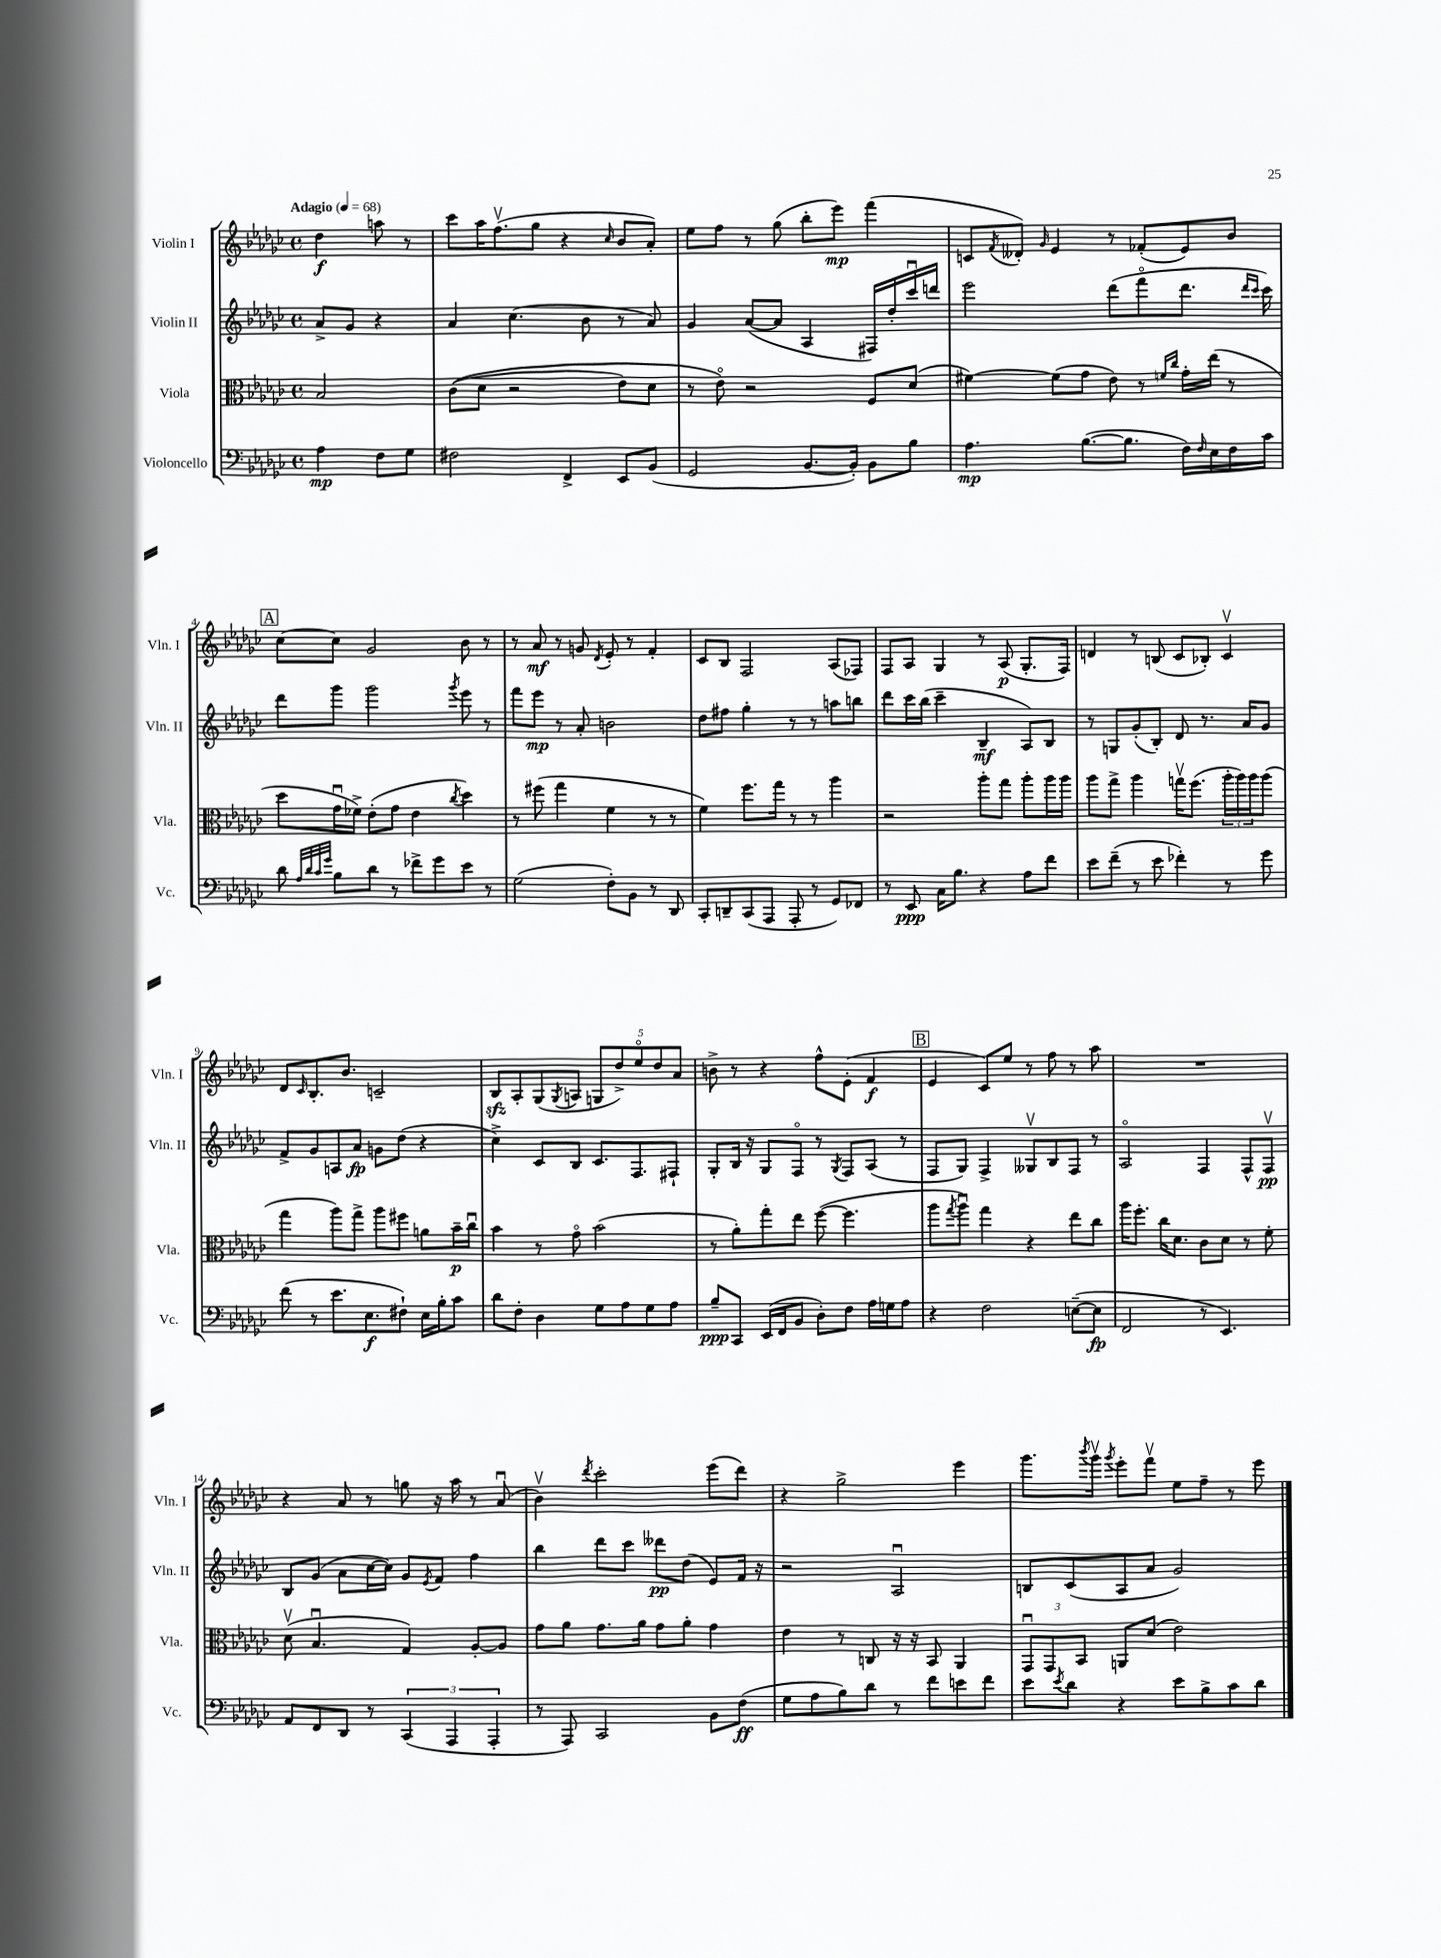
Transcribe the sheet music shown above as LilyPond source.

<<
\new StaffGroup <<
\new Staff = "s0" \with { instrumentName = "Violin I" shortInstrumentName = "Vln. I" } {
    \clef treble \key ges \major \defaultTimeSignature \time 4/4 \partial 2 \tempo "Adagio" 4 = 68
    des''4\f a''8 r8 |
    ces'''8 aes''16 f''8.\upbow( ges''8 r4 \grace { ces''16 } bes'8 aes'8-.) |
    ees''8 f''8 r8 ges''8( bes''8-. ees'''8\mp) f'''4( |
    c'8 \acciaccatura { f'8 } deses'8-.) \grace { ges'16 } ees'4 r8 fes'8-.( ees'8) bes'8 |
    \mark \markup { \box "A" } ces''8~ ces''8 ges'2 bes'8 r8 |
    r8 aes'8\mf r8 g'8 \acciaccatura { des'8 } ees'8-. r8 f'4-. |
    ces'8 bes8 f2 aes8( fes8) |
    f8 aes8 ges4 r8 aes8\p( ges8.-. f16) |
    d'4 r8 b8( ces'8 bes8-.) ces'4\upbow |
    des'8 \grace { ces'16 } bes8.-. bes'8. c'2-- |
    bes8\sfz aes8-. ges8( \acciaccatura { ges8 } a8 \tuplet 5/4 { g8 des''8->) ees''8\flageolet des''8 aes'8 } |
    b'8-> r8 r4 f''8-^ ees'8-.( f'4\f |
    \mark \markup { \box "B" } ees'4 ces'8) ees''8 r8 f''8 r8 aes''8 |
    R1 |
    r4 aes'8 r8 g''8 r16 aes''16 r8 aes'8\downbow( |
    bes'4\upbow) \acciaccatura { des'''8 } ces'''2-. ees'''8( des'''8) |
    r4 ges''2-> ees'''4 |
    ges'''8. \acciaccatura { bes'''8 } ges'''16\upbow \acciaccatura { ges'''8 } ees'''8-. f'''8\upbow ees''8 f''8-- r8 ees'''8 \bar "|." |
}
\new Staff = "s1" \with { instrumentName = "Violin II" shortInstrumentName = "Vln. II" } {
    \clef treble \key ges \major \defaultTimeSignature \time 4/4 \partial 2
    aes'8-> ges'8 r4 |
    aes'4 ces''4.( bes'8 r8 aes'8) |
    ges'4 aes'8~( aes'8 aes4 fis16) des''16-. ces'''16\downbow d'''16 |
    ees'''2 des'''8( f'''8\flageolet des'''8. \grace { des'''16 ces'''16 } ces'''16) |
    \mark \markup { \box "A" } des'''8 ges'''8 ges'''2 \acciaccatura { ges'''8 } ees'''8 r8 |
    f'''8 ees'''8\mp r8 aes'8-. b'2 |
    des''8 fis''8 ges''4-. r8 r8 a''8 b''8 |
    des'''8 ces'''16 bes''16( ces'''4-- bes4--\mf aes8) bes8 |
    r8 g8 ges'8-.( bes8-.) des'8 r8. aes'16 ges'8 |
    f'8-> ges'8 a8 aes'8\fp g'8 des''8( r4 |
    ces''4->) ces'8 bes8 ces'8. f8. fis8-! |
    ges8-. bes16 r16 ges8 f8\flageolet r8 \acciaccatura { ges8 } f8 aes8( r8 |
    \mark \markup { \box "B" } f8 ges8) f4-> geses8\upbow bes8 f8 r8 |
    aes2\flageolet f4 f8-^ f8\upbow\pp |
    bes8 ges'8( aes'8 ces''16~ ces''16) ges'8 \acciaccatura { ees'8 } f'8 f''4 |
    bes''4 des'''8 ces'''8 deses'''8\pp des''8( ees'8) f'16 r16 |
    r2 aes2\downbow |
    b8 ces'8( aes8 aes'8 ges'2) \bar "|." |
}
\new Staff = "s2" \with { instrumentName = "Viola" shortInstrumentName = "Vla." } {
    \clef alto \key ges \major \defaultTimeSignature \time 4/4 \partial 2
    bes2 |
    ces'8(\( des'8 r2 ees'8) des'8 |
    r8 ees'8\flageolet\) r2 f8 des'8( |
    fis'4~) fis'8( ges'8 ees'8) r8 \grace { f'16 ces''16 } ges'16-. ees''16( r8 |
    \mark \markup { \box "A" } des''8 ges'16\downbow fes'16->) ees'8-.( ges'8 ees'4 \acciaccatura { ces''8 } des''4) |
    r8 fis''8( ges''4 f'4 r8 r8 |
    f'4) f''8. ges''16 r8 r8 aes''4 |
    r2 aes''8-. ges''8 aes''8-. aes''16 aes''16 |
    aes''8 ges''8-> aes''4 g''16\upbow f''8.( \tuplet 3/2 { aes''16-. aes''16) aes''16 } aes''8( |
    ges''4 aes''8) ges''8-> aes''8 fis''8 a'8 bes'16--\p ces''16\downbow |
    bes'4 r8 ges'8\flageolet bes'2( |
    r8 aes'8-.) ges''8-. ees''8 f''8~( f''4. |
    \mark \markup { \box "B" } aes''8 \acciaccatura { ges''8 } aes''8\downbow) ges''4 r4 ees''8 ces''8 |
    aes''16 f''8.-. ces''16 des'8. ces'8 des'8 r8 f'8-. |
    des'8\upbow( bes4.\downbow ges4) aes8~-. aes8 |
    ges'8 aes'8 ges'8. aes'16 ges'8 aes'8-. ges'4 |
    ees'4 r8 c8 r16 r16 bes,8 aes,4 |
    \tuplet 3/2 { ges,8\downbow ges,8 bes,8 } a,8 des'8( ees'2) \bar "|." |
}
\new Staff = "s3" \with { instrumentName = "Violoncello" shortInstrumentName = "Vc." } {
    \clef bass \key ges \major \defaultTimeSignature \time 4/4 \partial 2
    aes4\mp f8 ges8 |
    fis2 f,4-> ees,8 bes,8( |
    ges,2 bes,8.~ bes,16-.) bes,8 bes8 |
    aes4.\mp bes8.~( bes8. f16) \grace { f16 } ees16 f16 ces'16 |
    \mark \markup { \box "A" } des'8 \grace { aes32 des'32 ces'32 ges'32 } bes8 des'8 r8 fes'8-> ges'8 ees'8 r8 |
    ges2( f8-.) bes,8 r8 des,8 |
    ces,8-. d,8-- ces,8( aes,,8 aes,,8-. r8 ges,8) fes,8 |
    r8 ees,8\ppp ces16 bes8. r4 aes8 f'8 |
    ees'8 f'8--( r8 ees'8 fes'4-.) r8 ges'8 |
    f'8( r8 ees'8. ees8.\f fis8-!) ees16 bes16-. ces'8 |
    des'8 f8-. des4 ges8 aes8 ges8 aes8 |
    bes8--\ppp ces,8 ees,16( f,16 bes,8 des8-.) f8 aes16 g16 aes8 |
    \mark \markup { \box "B" } r4 f2 e8~--( e8\fp |
    f,2 r8 ees,4.) |
    aes,8 f,8 des,8 r8 \tuplet 3/2 { ces,4( aes,,4 aes,,4-. } |
    r8 aes,,8) ces,2 bes,8 f8\ff( |
    ges8 aes8 bes8) des'8 r8 f'8 e'8 f'8 |
    ees'8 \acciaccatura { ees'8 } des'8 r4 ees'8 bes8-> ces'8 des'8 \bar "|." |
}
>>
>>
